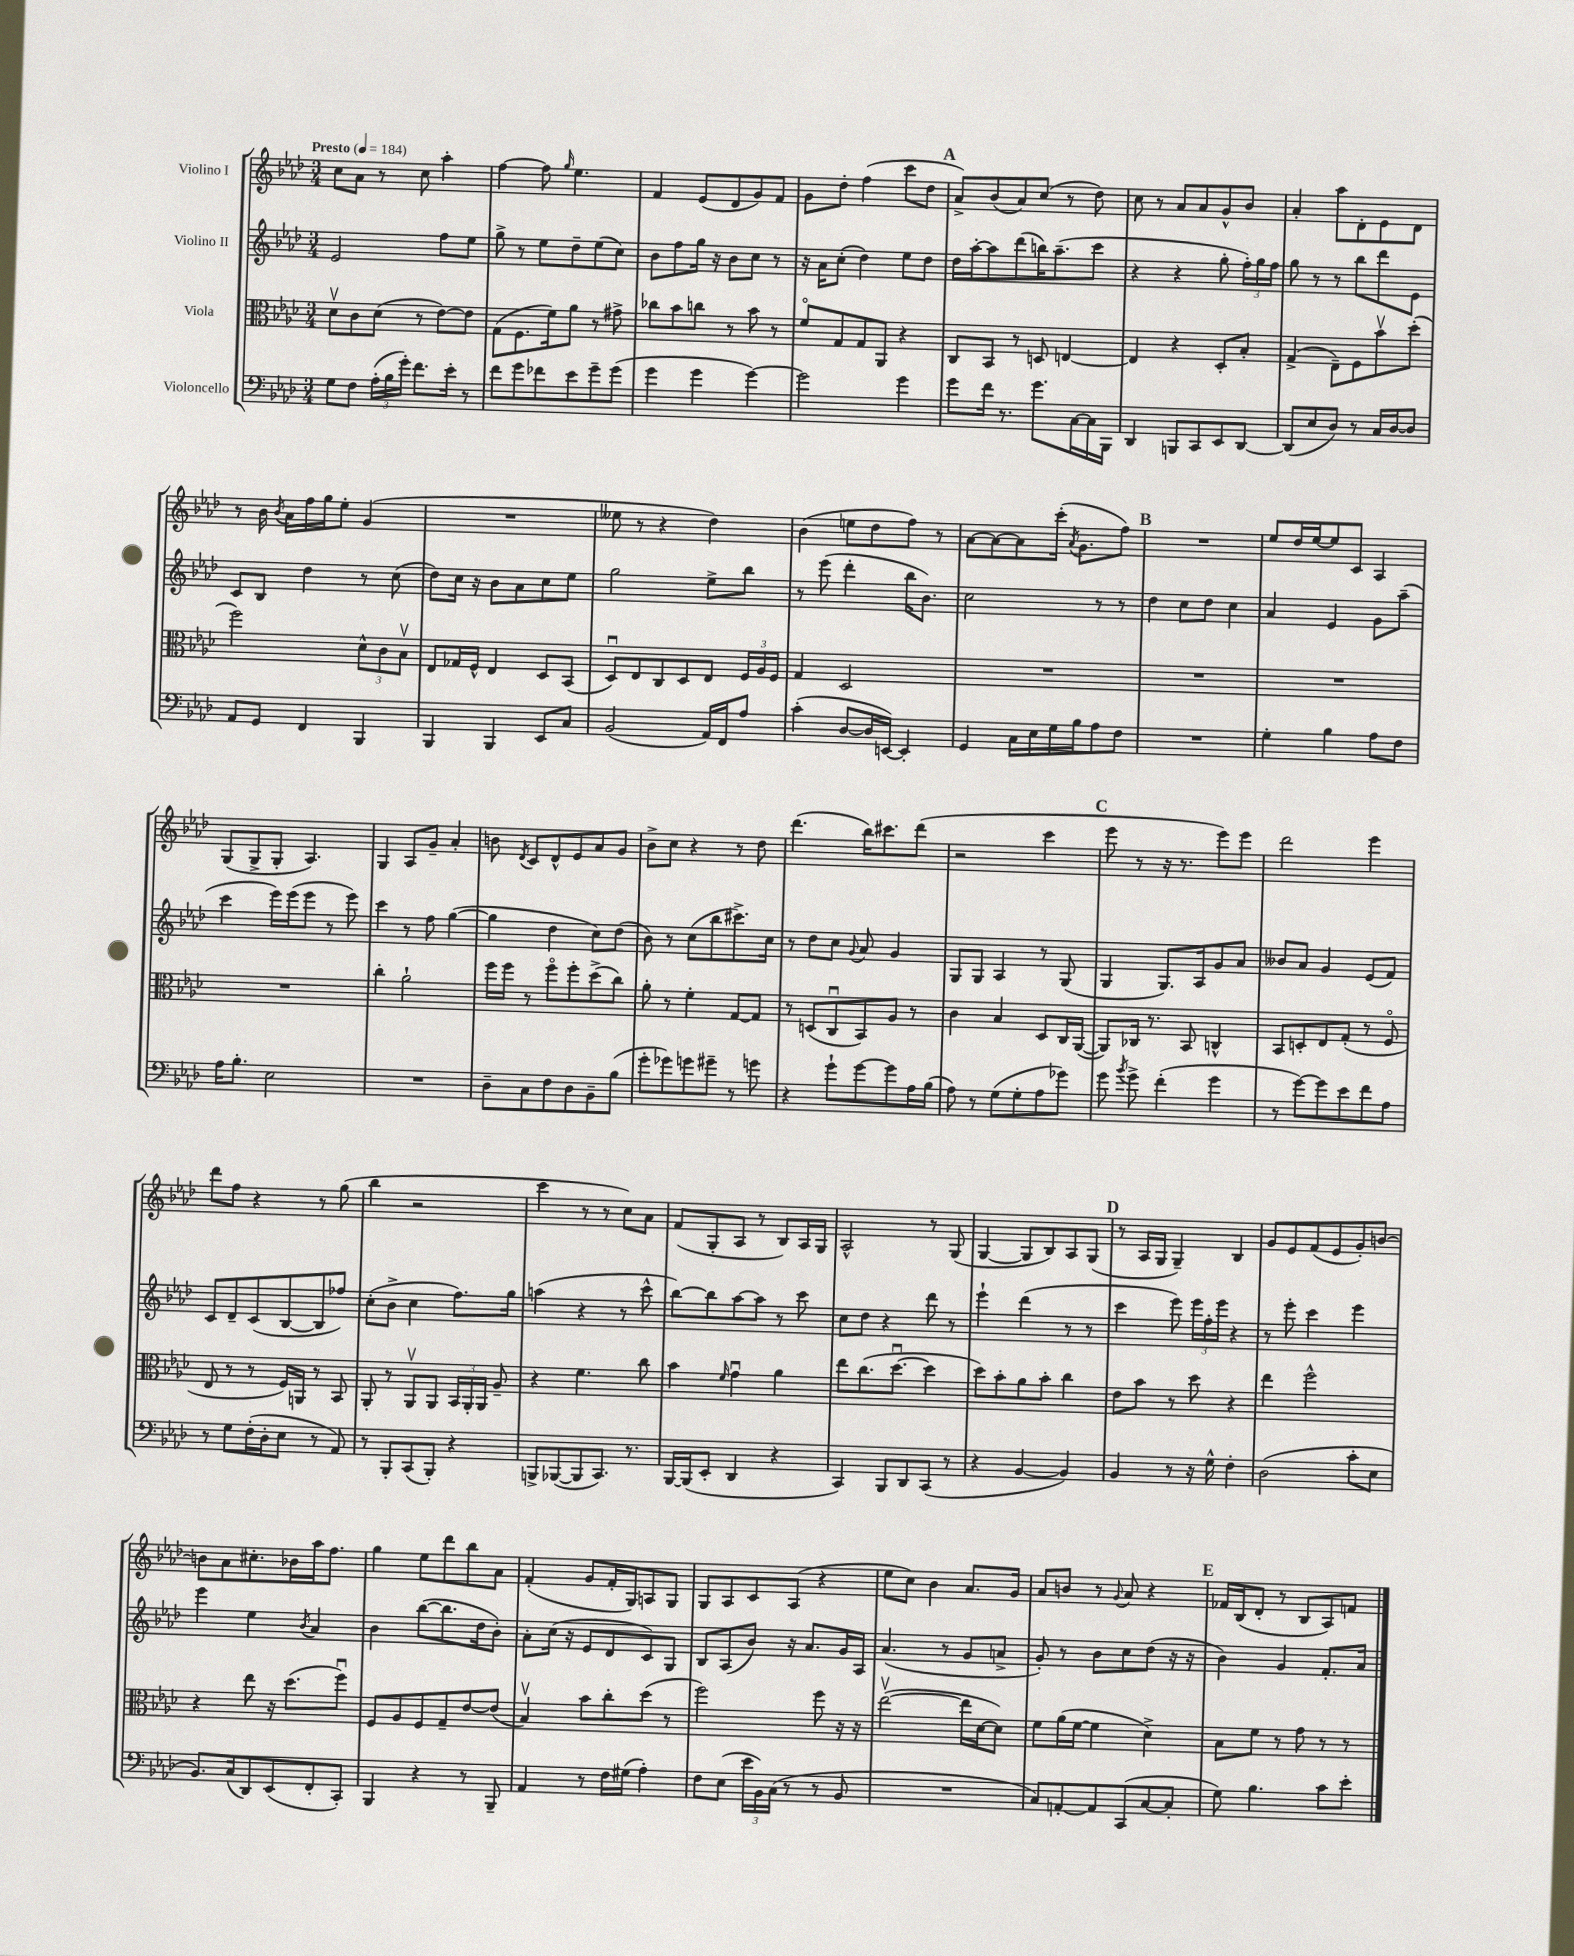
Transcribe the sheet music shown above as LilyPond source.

<<
\new StaffGroup <<
\new Staff = "s0" \with { instrumentName = "Violino I" } {
    \clef treble \key aes \major \numericTimeSignature \time 3/4 \tempo "Presto" 4 = 184
    \autoBeamOff c''8[ aes'8] r8 c''8 aes''4-. |
    f''4~ f''8 \grace { g''16 } ees''4. |
    f'4 ees'8[( des'8 g'8) f'8] |
    g'8[ des''8]-. f''4( c'''8[ des''8] |
    \mark \markup { \bold "A" } aes'8[->) bes'8( aes'8) c''8]( r8 des''8) |
    c''8 r8 aes'8[ aes'8 g'8-^ bes'8] |
    aes'4-. aes''8[ des'8-. ees'8 des'8] |
    r8 bes'16 \acciaccatura { bes'8 } aes'16[ f''16 g''16 ees''8]-. g'4( |
    R2. |
    eeses''8 r8 r4 des''4) |
    bes'4( e''8[ des''8 f''8]) r8 |
    aes'8[~ aes'8~ aes'8 c'''16]-.( \acciaccatura { aes'8 } g'8.[ f''8]) |
    \mark \markup { \bold "B" } R2. |
    ees''8[ des''16 ees''16~ ees''8 c'8] aes4 |
    g8[( g8-> g8]-. aes4.) |
    g4 aes8[ g'8]-- aes'4-. |
    b'8 \acciaccatura { des'8 } c'8[ des'8-^ ees'8 aes'8 g'8] |
    bes'8[-> c''8] r4 r8 des''8 |
    des'''4.( bes''16[) cis'''8. des'''8]( |
    r2 c'''4 |
    \mark \markup { \bold "C" } ees'''8 r8 r16 r8. ees'''8[) ees'''8] |
    des'''2 ees'''4 |
    des'''8[ f''8] r4 r8 g''8( |
    bes''4 r2 |
    c'''4 r8 r8 c''8[) aes'8] |
    f'8[( g8-. aes8] r8 bes8[) aes16 g16] |
    aes2-^ r8 g8( |
    g4~ g8[ bes8) aes8 g8]( |
    \mark \markup { \bold "D" } r8 aes16[ g16] g4--) bes4 |
    g'8[ ees'8 f'8( ees'8 g'8-.) b'8]~ |
    b'8[ aes'8 cis''8.-. bes'16 aes''16 f''8.] |
    g''4 ees''8[ des'''8 bes''8 aes'8] |
    f'4-.( g'8[ f'16-. g16) a8 g8] |
    g8[ aes8 c'8 aes8]( r4 |
    ees''8[ c''8]) bes'4 aes'8.[ g'16] |
    aes'8[ b'8] r8 \appoggiatura { g'8 } aes'8 r4 |
    \mark \markup { \bold "E" } fes'16[ bes16( des'8]-. r8 bes8[ aes8) f'8] \bar "|." |
}
\new Staff = "s1" \with { instrumentName = "Violino II" } {
    \clef treble \key aes \major \numericTimeSignature \time 3/4
    \autoBeamOff ees'2 f''8[ ees''8] |
    g''8-> r8 ees''8[ des''8-- ees''8( c''8]) |
    bes'8[ f''8 g''16] r16 bes'8[ c''8] r8 |
    r16 aes'16[ c''8]-.( des''4) ees''8[ des''8] |
    \mark \markup { \bold "A" } des''16[ aes''16~-. aes''8 des'''8( b''16) aes''8.--( c'''8] |
    r4 r4 g''8-. \tuplet 3/2 { f''16[-.) g''16 f''16] } |
    g''8 r8 r8 bes''8[ des'''8 ees'8] |
    c'8[ bes8] des''4 r8 c''8( |
    des''8[) c''16] r16 bes'8[ aes'8 c''8 ees''8] |
    g''2 ees''8[-> bes''8] |
    r8 ees'''8( des'''4-. bes''16[ bes'8.]) |
    c''2 r8 r8 |
    \mark \markup { \bold "B" } des''4 c''8[ des''8] c''4 |
    aes'4 ees'4 g'8[ aes''8]--( |
    c'''4 ees'''16[) ees'''16( ees'''8] r8 ees'''8) |
    c'''4 r8 f''8 g''4~( |
    g''4 des''4 c''8[) des''8]( |
    bes'8) r8 c''8[( bes''8 cis'''8.->) c''16] |
    r8 des''8[ c''8] \appoggiatura { g'8 } aes'8 g'4 |
    g8[ g8] aes4 r8 g8( |
    \mark \markup { \bold "C" } g4 g8.[) aes16 g'8 aes'8] |
    beses'8[ aes'8] g'4 ees'8[( f'8]) |
    c'8[ des'8-- c'8( bes8~ bes8 fes''8]) |
    c''8[-.( bes'8]-> c''4 f''8.[) g''16] |
    a''4( r4 r8 c'''8-^ |
    bes''8[~) bes''8 aes''8~ aes''8] r8 c'''8 |
    c''8[ des''8] r4 des'''8 r8 |
    ees'''4-! des'''4( r8 r8 |
    \mark \markup { \bold "D" } c'''4 ees'''8) \tuplet 3/2 { ees'''16[ f''16-. ees'''16] } r4 |
    r8 ees'''8-. c'''4 ees'''4 |
    ees'''4 ees''4 \acciaccatura { bes'8 } aes'4 |
    bes'4 bes''8[~( bes''8. des''16 bes'8]-.) |
    aes'8[-. c''16]( r16 ees'8[ des'8 c'8) g8] |
    bes8[ aes8( bes'8]) r16 aes'8.[ g'16 aes16] |
    aes'4.( r8 g'8[ a'8]-> |
    g'8-.) r8 bes'8[ c''8 des''8]( r16 r16 |
    \mark \markup { \bold "E" } bes'4) g'4 f'8.[-. aes'16] \bar "|." |
}
\new Staff = "s2" \with { instrumentName = "Viola" } {
    \clef alto \key aes \major \numericTimeSignature \time 3/4
    \autoBeamOff des'8[\upbow c'8 des'8]( r8 ees'8[~) ees'8] |
    g8[( f8. f'16) aes'8] r8 gis'8-> |
    ces''8[ bes'8 c''8] r8 bes'8 r8 |
    f'8[\flageolet g8 g8 aes,8] r4 |
    \mark \markup { \bold "A" } c8[ bes,8] r8 d8 e4~ |
    e4 r4 des8[-. bes8]-. |
    g4->( ees8[--) f8 bes'8\upbow des''8]-.( |
    f''2) \tuplet 3/2 { des'8[-^ c'8 bes8]\upbow } |
    ees8[ ges16 f16]-^ ees4 des8[ bes,8]( |
    des8[\downbow) ees8 c8 des8 ees8] \tuplet 3/2 { f16[ aes16 f16] } |
    g4 des2 |
    R2. |
    \mark \markup { \bold "B" } R2. |
    R2. |
    R2. |
    c''4-. aes'2-! |
    f''16[ f''16] r8 f''8[\flageolet f''8-. des''8->( c''8]) |
    aes'8-. r8 f'4-. g8[~ g8] |
    r8 d8[( c8\downbow bes,8) aes8] r8 |
    c'4 bes4 des8[ c16 aes,16]~( |
    \mark \markup { \bold "C" } aes,8[) ces16] r8. bes,8 c4-^ |
    bes,8[ d8-. ees8 g8]-.( r8 f8\flageolet |
    ees8 r8 r8 f16[) a,16] r8 bes,8 |
    aes,8-. r8 aes,8[\upbow aes,8] \tuplet 3/2 { bes,16[ aes,16-. aes,16] } aes8-- |
    r4 f'4. c''8 |
    bes'4 \grace { f'16 } g'4\downbow aes'4 |
    ees''8[ c''8.( des''8.]~\downbow des''4 |
    des''8[) bes'8-. aes'8 bes'8]-. c''4 |
    \mark \markup { \bold "D" } ees'8[ bes'8] r8 des''8 r4 |
    ees''4 f''2-^ |
    r4 ees''8 r16 des''8.[( f''8]\downbow) |
    f8[ aes8 f8 g8-- ees'8~ ees'8]( |
    bes4\upbow) bes'8[ c''8-. des''8]( r8 |
    f''2) f''8 r16 r16 |
    ees''2~\upbow( ees''16[ des'16~ des'8]) |
    f'8[ aes'16( f'16]~ f'4 des'4->) |
    \mark \markup { \bold "E" } bes8[ f'8] r8 g'8 r8 r8 \bar "|." |
}
\new Staff = "s3" \with { instrumentName = "Violoncello" } {
    \clef bass \key aes \major \numericTimeSignature \time 3/4
    \autoBeamOff g8[ f8] \tuplet 3/2 { aes16[-.( bes16 g'16]-.) } f'8.[ ees'16]-. r8 |
    f'8[ g'8 fes'8 ees'8 g'8-- g'8]( |
    g'4 g'4 g'4~) |
    g'2 g'4 |
    \mark \markup { \bold "A" } g'8[ f'16] r8. g'8.[ c16~ c16 bes,,16] |
    des,4 b,,8[ c,8 ees,8 des,8]~ |
    des,8[( ees8 des8]) r8 c16[ des16~ des8] |
    aes,8[ g,8] f,4 bes,,4 |
    bes,,4 bes,,4 ees,8[ c8] |
    bes,2( aes,16[) f,16 aes8] |
    c'4-.( des8[~ des16 e,16]~) e,4-. |
    g,4 c16[ ees16 g16 bes16 aes8 f8] |
    \mark \markup { \bold "B" } R2. |
    g4-. bes4 aes8[ f8] |
    aes16[ bes8.]-. ees2 |
    R2. |
    des8[-- c8 f8 des8 bes,8-- bes8]( |
    g'8[-. ges'8) g'8 gis'8]-- r8 g'8 |
    r4 g'8[-! g'8~ g'8 aes16 bes16]( |
    aes8) r8 g8[( g8-. aes8 ges'8]) |
    \mark \markup { \bold "C" } g'8 \acciaccatura { bes'8 } g'8-> f'4-.( g'4 |
    r8 g'8[~) g'8 ees'8 f'8 aes8] |
    r8 g8[ f16-.( des16-. ees8] r8 aes,8) |
    r8 bes,,8[-. c,8( bes,,8]-.) r4 |
    b,,8[-> bes,,8~( bes,,8 c,8.]) r8. |
    bes,,16[~ bes,,16( ees,8]-. des,4 r4 |
    c,4) bes,,8[ des,8 c,8]( r8 |
    r4 bes,4~ bes,4) |
    \mark \markup { \bold "D" } bes,4 r8 r16 g16-^ f4-. |
    des2( c'8[-. ees8] |
    bes,8.[) c16( des,8) ees,8( f,8-. c,8]-.) |
    bes,,4 r4 r8 bes,,8-- |
    aes,4 r8 f16[ gis16]( aes4-.) |
    f8[ ees8]( \tuplet 3/2 { ees'16[ bes,16) c16]( } r8 r8 bes,8 |
    R2. |
    c8[) a,8~-. a,8 c,8( c8~ c8]-. |
    \mark \markup { \bold "E" } g8) bes4. c'8[ ees'8]-. \bar "|." |
}
>>
>>
\layout { \context { \Score \remove "Bar_number_engraver" } }
